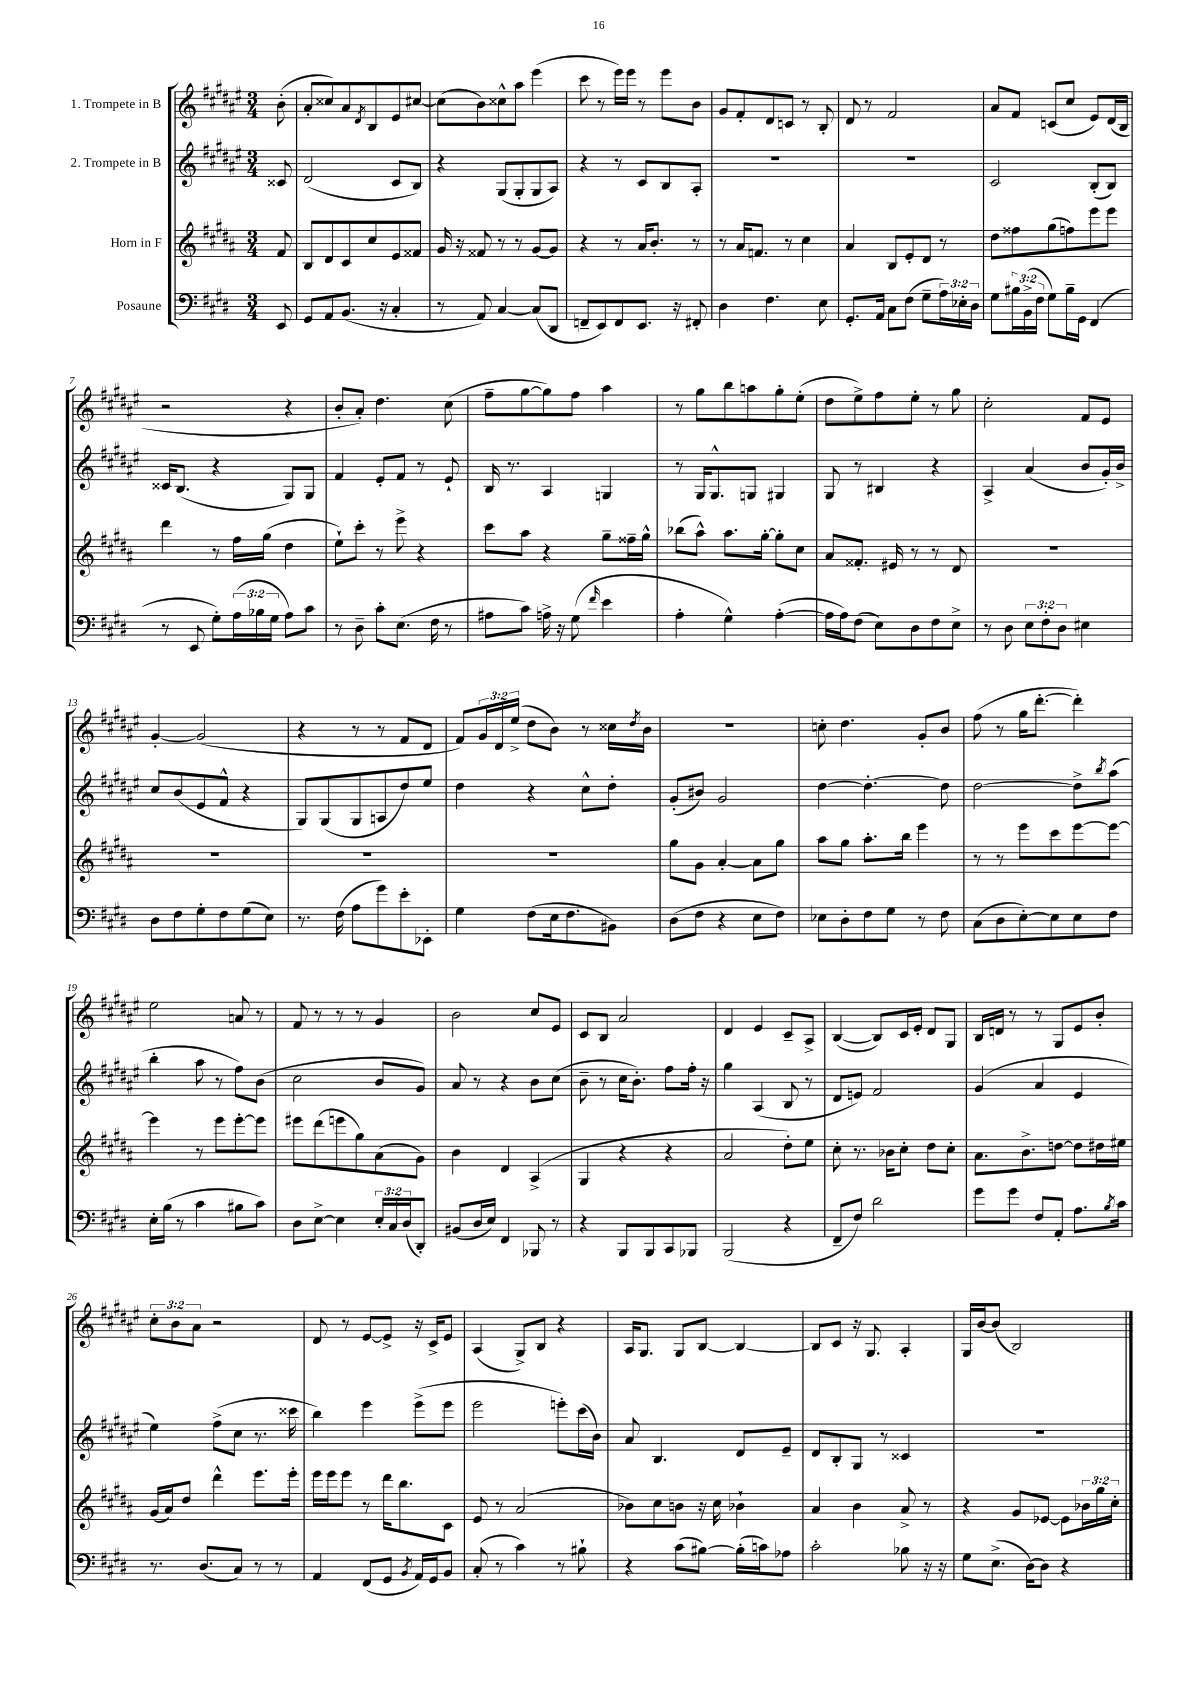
<<
\new StaffGroup <<
\new Staff = "s0" \with { instrumentName = "1. Trompete in B" } {
    \clef treble \key fis \major \numericTimeSignature \time 3/4 \override Staff.TupletNumber.text = #tuplet-number::calc-fraction-text \partial 8
    b'8-.( |
    ais'8-. cisis''8) ais'8 \acciaccatura { dis'8 } b8 eis'8 cis''8~ |
    cis''8( b'8) cisis''8-^ ais''8 eis'''4( |
    cis'''8 r8 eis'''16) eis'''16 r8 eis'''8 b'8 |
    gis'8 fis'8-. dis'8 c'8 r8 b8-. |
    dis'8 r8 fis'2 |
    ais'8 fis'8 c'8( cis''8 eis'8) dis'16( b16 |
    r2 r4 |
    b'8-. ais'8-.) dis''4. cis''8( |
    fis''8-- gis''8~ gis''8) fis''8 ais''4 |
    r8 gis''8 b''8 a''8 gis''8-. eis''8-.( |
    dis''8 eis''8->) fis''8 eis''8-. r8 gis''8 |
    cis''2-. fis'8 eis'8 |
    gis'4~-. gis'2( |
    r4 r8 r8 fis'8 dis'8 |
    fis'8) \tuplet 3/2 { gis'16 dis'16 eis''16->( } dis''8 b'8) r8 cisis''16 \acciaccatura { dis''8 } b'16 |
    R2. |
    c''8-. dis''4. gis'8-. b'8 |
    fis''8( r8 gis''16 dis'''8.~-. dis'''4-.) |
    eis''2 a'8 r8 |
    fis'8 r8 r8 r8 gis'4 |
    b'2 cis''8 eis'8 |
    cis'8 b8 ais'2 |
    dis'4 eis'4 cis'8-- ais8-> |
    b4~( b8) cis'16 eis'16-. dis'8 gis8 |
    b16 d'16 r8 r8 gis8 eis'8 b'8-. |
    \tuplet 3/2 { cis''8-. b'8 ais'8 } r2 |
    dis'8 r8 eis'8~ eis'8-> r16 cis'16-> eis'8 |
    ais4( gis8->) b8 r4 |
    ais16 gis8. gis8 b8~ b4~ |
    b8 cis'8 r16 gis8. ais4-. |
    gis16 b'16~ b'8( b2) \bar "|." |
}
\new Staff = "s1" \with { instrumentName = "2. Trompete in B" } {
    \clef treble \key fis \major \numericTimeSignature \time 3/4 \partial 8
    cisis'8 |
    dis'2( cis'8 b8) |
    r4 gis8( gis8-. gis8 ais8) |
    r4 r8 cis'8 b8 ais8-. |
    R2. |
    R2. |
    cis'2 b8-.( b8) |
    cisis'16 b8.( r4 gis8) gis8 |
    fis'4 eis'8-. fis'8 r8 eis'8-! |
    b16 r8. ais4 g4 |
    r8 gis16 gis8.-^ g8 gis4 |
    gis8 r8 bis4 r4 |
    ais4-> ais'4( b'8 gis'16-.) b'16-> |
    cis''8 b'8( eis'8 fis'8-^ r4 |
    gis8) gis8( gis8 a8 dis''8) eis''8 |
    dis''4 r4 cis''8-^ dis''8-. |
    gis'8-.( bis'8) gis'2 |
    dis''4~ dis''4.~-. dis''8 |
    dis''2~ dis''8-> \acciaccatura { b''8 } ais''8( |
    b''4-. ais''8 r8 fis''8) b'8( |
    cis''2 b'8 gis'8) |
    ais'8 r8 r4 b'8 cis''8( |
    b'8-- r8 cis''16 b'8.-.) fis''8 fis''16-. r16 |
    gis''4 ais4( b8 r8 |
    dis'8 e'8) fis'2 |
    gis'4( ais'4 eis'4 |
    eis''4) fis''8->( cis''8 r8. cisis'''16 |
    b''4) eis'''4 eis'''8->( eis'''8 |
    eis'''2 e'''8-.) cis'''16( b'16) |
    ais'8 b4. dis'8 eis'8-- |
    dis'8 b8-. gis8 r8 cisis'4 |
    R2. \bar "|." |
}
\new Staff = "s2" \with { instrumentName = "Horn in F" } {
    \clef treble \key b \major \numericTimeSignature \time 3/4 \override Staff.TupletNumber.text = #tuplet-number::calc-fraction-text \partial 8
    fis'8 |
    b8 dis'8 cis'8 cis''8 e'8 fisis'8 |
    gis'16 r16 fisis'8 r8 r8 gis'8~ gis'8 |
    r4 r8 ais'16 b'8.-. r8 |
    r8 ais'16 f'8. r8 cis''4 |
    ais'4 b8 e'8-. dis'8 r8 |
    dis''8 fisis''8 gis''8( f''8) e'''8 e'''8 |
    dis'''4 r8 fis''16 gis''16( dis''4 |
    e''8-!) cis'''8-. r8 e'''8-> r4 |
    cis'''8 ais''8 r4 gis''8-- fisis''16-- gis''16-^ |
    bes''8( ais''8-^) ais''8. gis''16~-. gis''8-. cis''8 |
    ais'8 fisis'8.-. eis'16 r8 r8 dis'8 |
    R2. |
    R2. |
    R2. |
    R2. |
    gis''8 gis'8 ais'4~-. ais'8 gis''8 |
    ais''8 gis''8 ais''8.-. b''16 e'''4 |
    r8 r8 e'''8 cis'''8 e'''8~ e'''8~ |
    e'''4 r8 e'''8 e'''8~-. e'''8 |
    eis'''8 dis'''8( e'''8 gis''8) ais'8( gis'8) |
    b'4 dis'4 ais4->( |
    gis4 r4 r4 |
    ais'2 dis''8-.) e''8 |
    cis''8-. r8. bes'16 cis''8-. dis''8 cis''8-. |
    ais'8. b'8.-> d''8~ d''8 dis''16 eis''16 |
    gis'16( ais'16) dis''8 dis'''4-^ e'''8. e'''16-. |
    e'''16 e'''16 e'''8 r8 dis'''16 b''8. cis'8 |
    e'8 r8 ais'2( |
    bes'8) cis''8 b'8 r16 cis''16 bes'4-! |
    ais'4 b'4 ais'8-> r8 |
    r4 gis'8 ees'8~ ees'8 \tuplet 3/2 { bes'16 gis''16 cis''16-. } \bar "|." |
}
\new Staff = "s3" \with { instrumentName = "Posaune" } {
    \clef bass \key e \major \numericTimeSignature \time 3/4 \override Staff.TupletNumber.text = #tuplet-number::calc-fraction-text \partial 8
    e,8 |
    gis,8 a,8 b,8.( r16 cis4-. |
    r8 a,8) cis4~ cis8( dis,8 |
    f,8-- e,8) f,8 e,8. r16 fis,8-. |
    dis4 fis4. e8 |
    gis,8.-. a,16 cis8 fis8( gis8-- \tuplet 3/2 { a16) ees16-. dis16 } |
    gis8 \tuplet 3/2 { bis16 b,16->( fis16 } gis8) bis16-- gis,16 fis,4( |
    r8 e,8 gis8-.) \tuplet 3/2 { a16( bes16 gis16 } a8) cis'8 |
    r8 dis8-- cis'8-. e8.( fis16 r8 |
    ais8 cis'8) a16-> r16 gis8( \grace { fis'16 } e'4 |
    a4-. gis4-^) a4~-.( |
    a16 a16) fis8( e8) dis8 fis8 e8-> |
    r8 dis8 \tuplet 3/2 { e8 fis8-. dis8 } eis4 |
    dis8 fis8 gis8-. fis8 gis8( e8) |
    r8. fis16( a8 gis'8) e'8-. ees,8-. |
    gis4 fis8( e16 fis8. bis,8) |
    dis8( fis8 r4 e8 fis8) |
    ees8 dis8-. fis8 gis8 r8 fis8 |
    cis8( dis8 e8~-.) e8 e8 fis8 |
    e16-. b16( r8 cis'4 bis8 cis'8) |
    dis8 e8~-> e4 \tuplet 3/2 { e16-. cis16 dis16( } dis,8-.) |
    bis,8( dis16 e16) fis,4 bes,,8 r8 |
    r4 b,,8 b,,8 cis,8 bes,,8 |
    b,,2( r4 |
    fis,8-- fis8) dis'2 |
    gis'8 gis'8 fis8 a,8-. a8. \acciaccatura { b8 } cis'16 |
    r8. dis8.( cis8) r8 r8 |
    a,4 fis,8( gis,8 \acciaccatura { b,8 } a,16) gis,16 b,8 |
    cis8-.( r8 cis'4) r8 bis8-! |
    r4 cis'8( bis8~) bis16-.( c'16) aes8 |
    cis'2-. bes8 r16 r16 |
    gis8 e8.->( dis16~) dis8 r4 \bar "|." |
}
>>
>>
